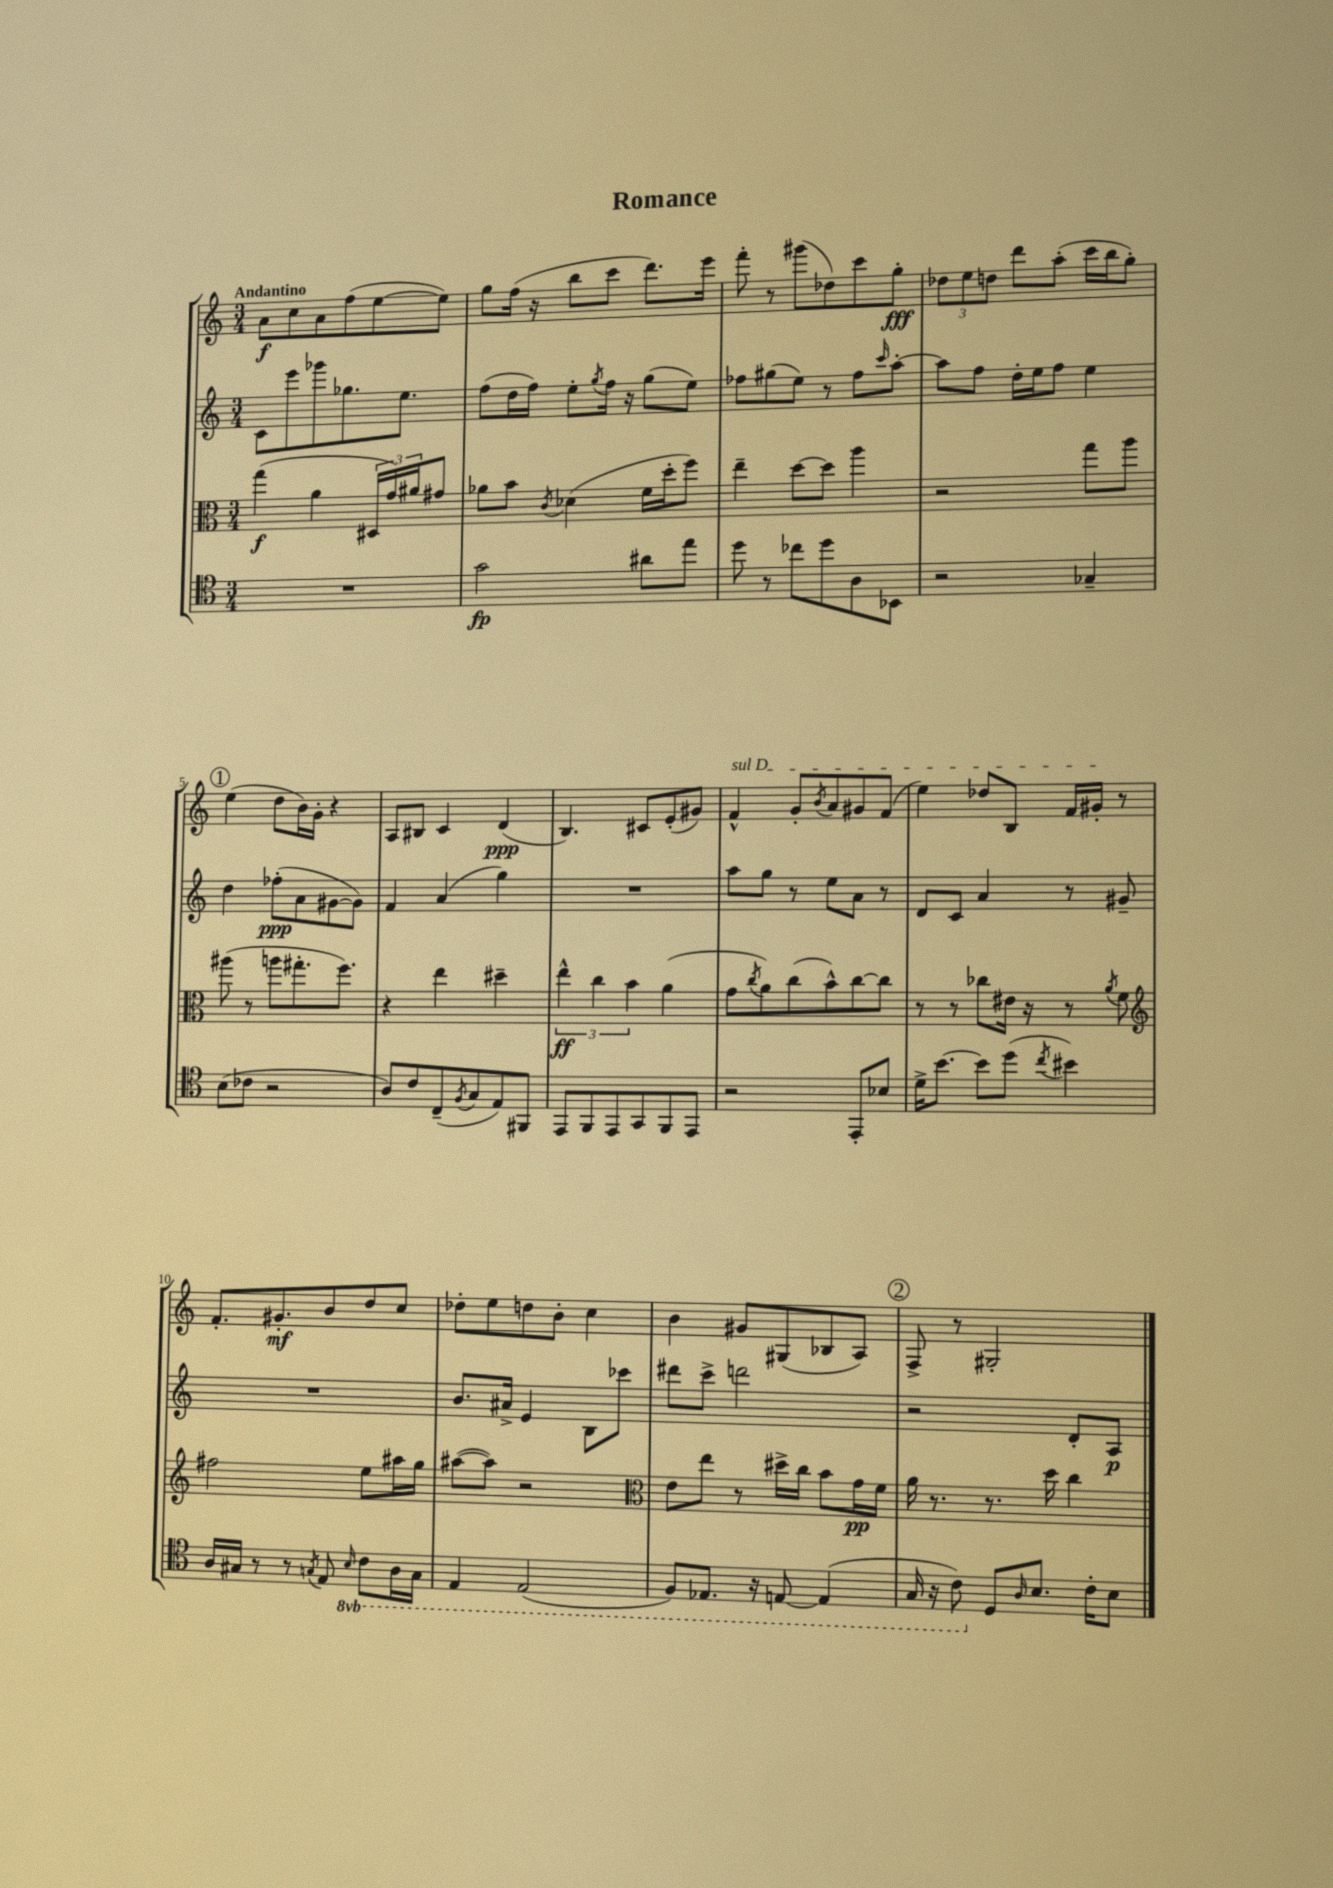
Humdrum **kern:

**kern	**kern	**kern	**kern
*staff4	*staff3	*staff2	*staff1
*clefC4	*clefC3	*clefG2	*clefG2
*k[]	*k[]	*k[]	*k[]
*M3/4	*M3/4	*M3/4	*M3/4
2.r	(4gg\	8c\L	8a\L
.	.	8eee\	8cc\
.	4a\	8ggg-\	8a\
.	.	8.gg-\	(8ff\
.	24D#/LL	.	[8ee\
.	24g/)	.	.
.	.	8.ee\J	.
.	24a#/J	.	.
.	8g#/J	.	8ee\]J)
=	=	=	=
2g\	8a-\L	(8ff\L	8gg\L
.	8b\J	16dd\L	(16ff\Jk
.	.	16ff\JJ)	16r
.	8qc/	.	.
.	(4d-\	8ee'\L	8bb\L
.	.	8qgg/	.
.	.	16ff\Jk	8ccc\J
.	.	16r	.
8a#\L	16f\LL	(8gg\L	8.ddd\L)
.	16dd'\J	.	.
8ee\J	8ff\J)	8ee\J)	.
.	.	.	16eee\Jk
=	=	=	=
8dd\	4ee~\	8ff-\L	8fff'\
8r	.	(8gg#\	8r
8cc-\L	[8dd\L	8ee\J)	(8ggg#\L
8dd\	8dd\]J	8r	8dd-\)
8A\	4aa\	8ff-\L	8ccc\
.	.	16qqccc/	.
8BB-\J	.	[8aa'\J	8gg'\J
=	=	=	=
2r	2r	8aa\]L	12dd-\L
.	.	.	12ee\
.	.	8ff\J	.
.	.	.	12dd\J
.	.	16dd'\LL	8ddd\L
.	.	16ee\J	.
.	.	8ff\J	(8aa'\J
4G-~/	8gg\L	4ee\	16ccc\LL
.	.	.	16bb\J
.	8aa\J	.	8gg'\J)
=	=	=	=
(8B\L	(8aa#\	4dd\	(4ee\
8c-\J	8r	.	.
2r	8aa\L	(8ff-'\L	8dd\L
.	8.gg#'\	8a\	16b\L)
.	.	.	16g'\JJ
.	.	[8g#\	4r
.	8.ff\J)	.	.
.	.	8g#\]J)	.
=	=	=	=
8A/L)	4r	4f/	8A/L
8c/	.	.	8B#/J
(8C~/	4ee\	(4a/	4c/
8qF/	.	.	.
8G/	.	.	.
8E/)	4dd#~\	4gg\)	(4d/
8FF#/J	.	.	.
=	=	=	=
8EE/L	6ee^^\	2.r	4.B/)
8FF/	.	.	.
.	6cc\	.	.
8EE/	.	.	.
.	6b\	.	.
8GG/	.	.	8c#/L
8FF/	(4a\	.	(8e'/
8EE/J	.	.	8g#/J)
=	=	=	=
2r	8g\L	8aa\L	4f^^/
.	8qcc/	.	.
.	8a\)	8gg\J	.
.	(8cc\	8r	8g'/L
.	.	.	8qb/
.	8b^^\)	8ee\L	8a/
8EE'/L	[8cc\	8a\J	8g#/
8B-/J	8cc\]J	8r	(8f/J
=	=	=	=
16d^\LK	8r	8d/L	4ee\)
[8.b\J	.	.	.
.	8r	8c/J	.
8b\]L	8cc-\L	4a/	8dd-/L
(8dd\J	16e#\Jk	.	8B/J
.	16r	.	.
8qcc/	.	.	.
4b#\)	8r	8r	16f/LL
.	.	.	16g#'/JJ
.	8qa/	.	.
.	8f\	8g#~/	8r
=	=	=	=
*	*clefG2	*	*
16A/LL	2ff#\	2.r	8.f'/L
16G#/JJ	.	.	.
8r	.	.	.
.	.	.	8.g#'/
8r	.	.	.
8qG/	.	.	.
8E/	.	.	8b/
16qqBB/	.	.	.
8C\L	8ee\L	.	8dd/
16AA\L	16aa#\L	.	8cc/J
16GG\JJ	16gg\JJ	.	.
=	=	=	=
4EE/	([8aa#\L	8.b/L	8dd-'\L
.	8aa#\]J)	.	8ee\
.	.	16a#^/Jk	.
(2EE/	2r	4e/	8dd\
.	.	.	8b'\J
.	.	8B\L	4cc\
.	.	8ccc-\J	.
=	=	=	=
*	*clefC3	*	*
8FF/L)	8e\L	8ddd#\L	4b\
8.EE-/J	8ee\J	8ccc^\J	.
.	8r	2ddd\	8g#/L
16r	.	.	.
[8EE/	16dd#^\LL	.	(8G#/
.	16cc\JJ	.	.
(4EE/]	8b\L	.	8B-/
.	16g\L	.	8A/J)
.	16f\JJ	.	.
=	=	=	=
16GG/	16a\	2r	8F^/
16r	8.r	.	.
8C\)	.	.	8r
8D/L	8.r	.	2G#'/
16qqA/	.	.	.
8.B/J	.	.	.
.	16dd\	.	.
.	4cc\	8d'/L	.
16c'\LK	.	.	.
8B\J	.	8A/J	.
==	==	==	==
*-	*-	*-	*-
